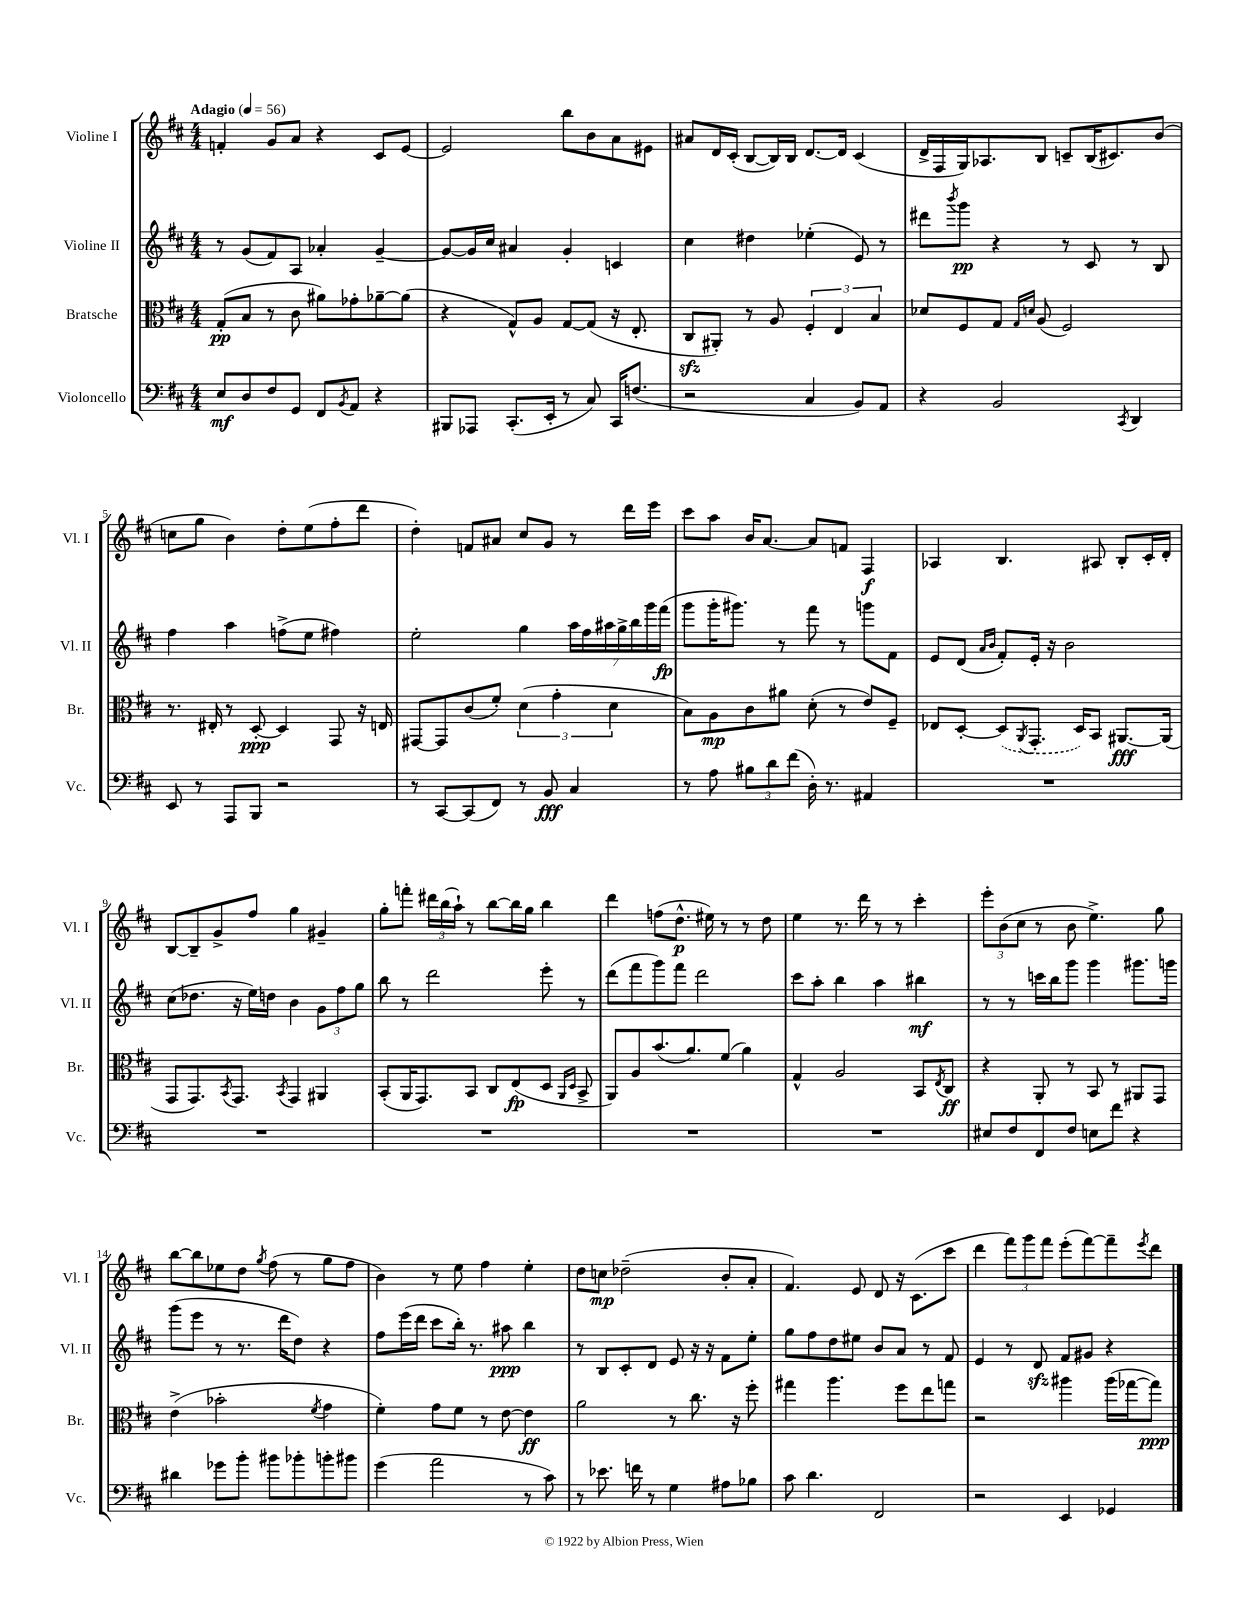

**kern	**kern	**kern	**kern
*staff4	*staff3	*staff2	*staff1
*clefF4	*clefC3	*clefG2	*clefG2
*k[f#c#]	*k[f#c#]	*k[f#c#]	*k[f#c#]
*M4/4	*M4/4	*M4/4	*M4/4
*MM56	*MM56	*MM56	*MM56
8E/L	(8G'/L	8r	4f'/
8D/	8B/J	(8g/L	.
8F#/	8r	8f#/)	8g/L
8GG/J	8c#\	8A/J	8a/J
8FF#/L	8a#\L)	4a-'/	4r
8qBB/	.	.	.
8AA/J	8g-'\	.	.
4r	[8a-~\	[4g~/	8c#/L
.	(8a-\]J	.	[8e/J
=	=	=	=
8BBB#/L	4r	8g/_L	2e/]
8AAA-/J	.	16g/]L	.
.	.	16cc#/JJ	.
(8.CC#'/L	8G^^/L)	4a#/	.
.	8A/J	.	.
16EE'/Jk	.	.	.
8r	[8G/L	4g'/	8bb\L
8C#/)	(8G/]J	.	8b\
16CC#/LK	16r	4c/	8a\
(8.F/J	8.E'/	.	.
.	.	.	8e#\J
=	=	=	=
2r	8C#/L	4cc#\	8a#/L
.	8AA#'/J)	.	16d/L
.	.	.	(16c#'/JJ
.	8r	4dd#\	[8B/L
.	8A/	.	16B/]L)
.	.	.	16B/JJ
4C#/	6F#'/	(4ee-'\	[8.d/L
.	6E/	.	.
.	.	.	16d/]Jk
8BB/L)	.	8e/)	(4c#/
.	6B/	.	.
8AA/J	.	8r	.
=	=	=	=
4r	8d-/L	8ddd#\L	16d^/LL
.	.	.	16F#/
.	.	8qbbb/	.
.	8F#/	8ggg\J	16G/J)
.	.	.	8.A-/
2BB/	8G/J	4r	.
.	16qqG/LL	.	.
.	16qqd/JJ	.	.
.	(8A/	.	8B/J
.	2F#/)	8r	8c~/L
.	.	8c#/	(16B/K
.	.	.	8.c#/)
8qCC#/	.	.	.
4DD/	.	8r	.
.	.	8B/	(8b/J
=	=	=	=
8EE/	8.r	4ff#\	8cc\L
8r	.	.	8gg\J
.	16E#'/	.	.
8AAA/L	8r	4aa\	4b\)
8BBB/J	[8D'/	.	.
2r	4D/]	(8ff^\L	8dd'\L
.	.	8ee\J	(8ee\
.	8GG/	4ff#\)	8ff#'\
.	16r	.	8ddd\J
.	16E/	.	.
=	=	=	=
8r	[8GG#/L	2ee'\	4dd'\)
[8CC#/L	8GG#/]	.	.
(8CC#/]	(8c#/	.	8f/L
8FF#/J)	8f#'/J)	.	8a#/J
8r	(6d\	4gg\	8cc#/L
8BB/	.	.	8g/J
.	6g'\	.	.
4C#/	.	28aa\LL	8r
.	.	28ff#\	.
.	.	28aa#\	.
.	6d\	.	.
.	.	28gg^\	.
.	.	.	16ddd\LL
.	.	28bb\	.
.	.	28ggg\	.
.	.	.	16eee\JJ
.	.	(28fff#\JJ	.
=	=	=	=
8r	8B\L)	8ggg\L	8ccc#\L
8A\	8A\	16ggg'\K	8aa\J
.	.	8.ggg#\J)	.
12B#\L	8c#\	.	16b/LK
.	.	.	[8.a/J
12d\	.	.	.
.	8a#\J	8r	.
(12f#\J	.	.	.
16D'\)	(8d'\	8fff#\	8a/]L
8.r	.	.	.
.	8r	8r	8f/J
4AA#/	8e/L)	8ggg\L	4F#/
.	8F#~/J	8f#\J	.
=	=	=	=
1r	8E-/L	8e/L	4A-/
.	[8D'/J	(8d/J	.
.	.	16qqa/LL	.
.	.	16qqb/JJ	.
.	(8D/]L	8f#'/L)	4.B/
.	8qAA/	.	.
.	8.GG'/J	16e'/Jk	.
.	.	16r	.
.	.	2b\	.
.	16D/LK)	.	.
.	8BB/J	.	8A#/
.	[8.AA#/L	.	8B'/L
.	.	.	16c#'/L
.	(16AA#/]Jk	.	16d'/JJ
=	=	=	=
1r	8GG/L	(8cc#\L	[8B/L
.	8.GG/)	8.dd-\J	8B~/]
.	.	.	8g^/
.	8qBB/	.	.
.	8.GG/J	16r	.
.	.	16ee\LL)	8ff#/J
.	.	16dd\JJ	.
.	8qBB/	.	.
.	4GG/	4b\	4gg\
.	4AA#/	12g\L	4g#~/
.	.	12ff#\	.
.	.	12gg\J	.
=	=	=	=
1r	(8BB'/L	8bb\	8gg'\L
.	16AA/K	8r	8fff'\J
.	8.GG/)	.	.
.	.	2ddd\	24ddd#\LL
.	.	.	(24bb\
.	.	.	24aa`\JJ)
.	8BB/J	.	8r
.	8C#/L	.	[8bb\L
.	(8E/	.	16bb\]L
.	.	.	16gg\JJ
.	8D/J	8eee'\	4bb\
.	16qqAA/LL	.	.
.	16qqD/JJ	.	.
.	8BB^/	8r	.
=	=	=	=
1r	8AA/L)	(8ddd\L	4ddd\
.	8A/	8fff#\	.
.	(8.b/	8ggg\)	(8ff\L
.	.	8fff#\J	8.dd^^\J
.	8.a/)	.	.
.	.	2ddd\	.
.	.	.	16ee#\)
.	(8f#/J	.	8r
.	4a\)	.	8r
.	.	.	8dd\
=	=	=	=
1r	4G^^/	8ccc#\L	4ee\
.	.	8aa'\J	.
.	2A/	4bb\	8.r
.	.	.	16ddd\
.	.	4aa\	8r
.	.	.	8r
.	8BB/L	4bb#\	4ccc#'\
.	8qE/	.	.
.	8C#/J	.	.
=	=	=	=
8E#/L	4r	8r	12eee'\L
.	.	.	(12b\
8F#/	.	8r	.
.	.	.	12cc#\J
8FF#/	8AA'/	16ccc\LL	8r
.	.	16bb\J	.
8F#/J	8r	8ggg\J	8b\
8E\L	8BB/	4ggg\	4.ee^\)
8f#\J	8r	.	.
4r	8AA#/L	8.ggg#\L	.
.	8GG/J	.	8gg\
.	.	16ggg\Jk	.
=	=	=	=
4d#\	(4e^\	(8ggg\L	[8bb\L
.	.	8eee\J	8bb\]
8g-\L	2b-'\	8r	8ee-\
8b'\J	.	8.r	8dd\J
.	.	.	8qgg/
8b#\L	.	.	(8ff#\
.	.	16ddd\LK	.
8b-'\	.	8dd\J)	8r
.	8qf#/	.	.
8b'\	4g\	4r	8gg\L
8b#\J	.	.	8ff#\J
=	=	=	=
(4g\	4f#'\)	8ff#\L	4b\)
.	.	(16eee\L	.
.	.	16ddd\JJ	.
2a\	8g\L	8ccc#\L	8r
.	8f#\J	16bb'\Jk)	8ee\
.	.	8.r	.
.	8r	.	4ff#\
.	[8e\	8aa#\	.
8r	4e\]	4bb\	4ee'\
8c#\)	.	.	.
=	=	=	=
8r	2a\	8r	8dd\L
8.e-\	.	8B/L	8cc\J
.	.	8c#'/	(2dd-~\
16f\	.	.	.
8r	.	8d/J	.
4G\	8r	8e/	.
.	8.cc#\	16r	.
.	.	16r	.
8A#\L	.	8f#\L	8b'/L
.	16r	.	.
8B-\J	8ff#'\	8ee'\J	8a'/J
=	=	=	=
8c#\	4gg#\	8gg\L	4.f#/)
4.d\	.	8ff#\	.
.	4.aa\	8dd\	.
.	.	8ee#\J	8e/
2FF#/	.	8b/L	8d/
.	8ff#\L	8a/J	16r
.	.	.	(8.c#\L
.	8ee\	8r	.
.	8gg\J	8f#/	8ccc#\J
=	=	=	=
2r	2r	4e/	4ddd\
.	.	8r	12fff#\L)
.	.	.	12ggg\
.	.	8d/	.
.	.	.	12fff#\J
4EE/	4aa#\	8f#/L	(8eee'\L
.	.	8g#/J	[8fff#\)
4GG-/	(16aa#\LL	4r	8fff#~\]
.	[16gg-\J	.	.
.	.	.	8qeee/
.	8gg-\]J)	.	8ddd\J
==	==	==	==
*-	*-	*-	*-
